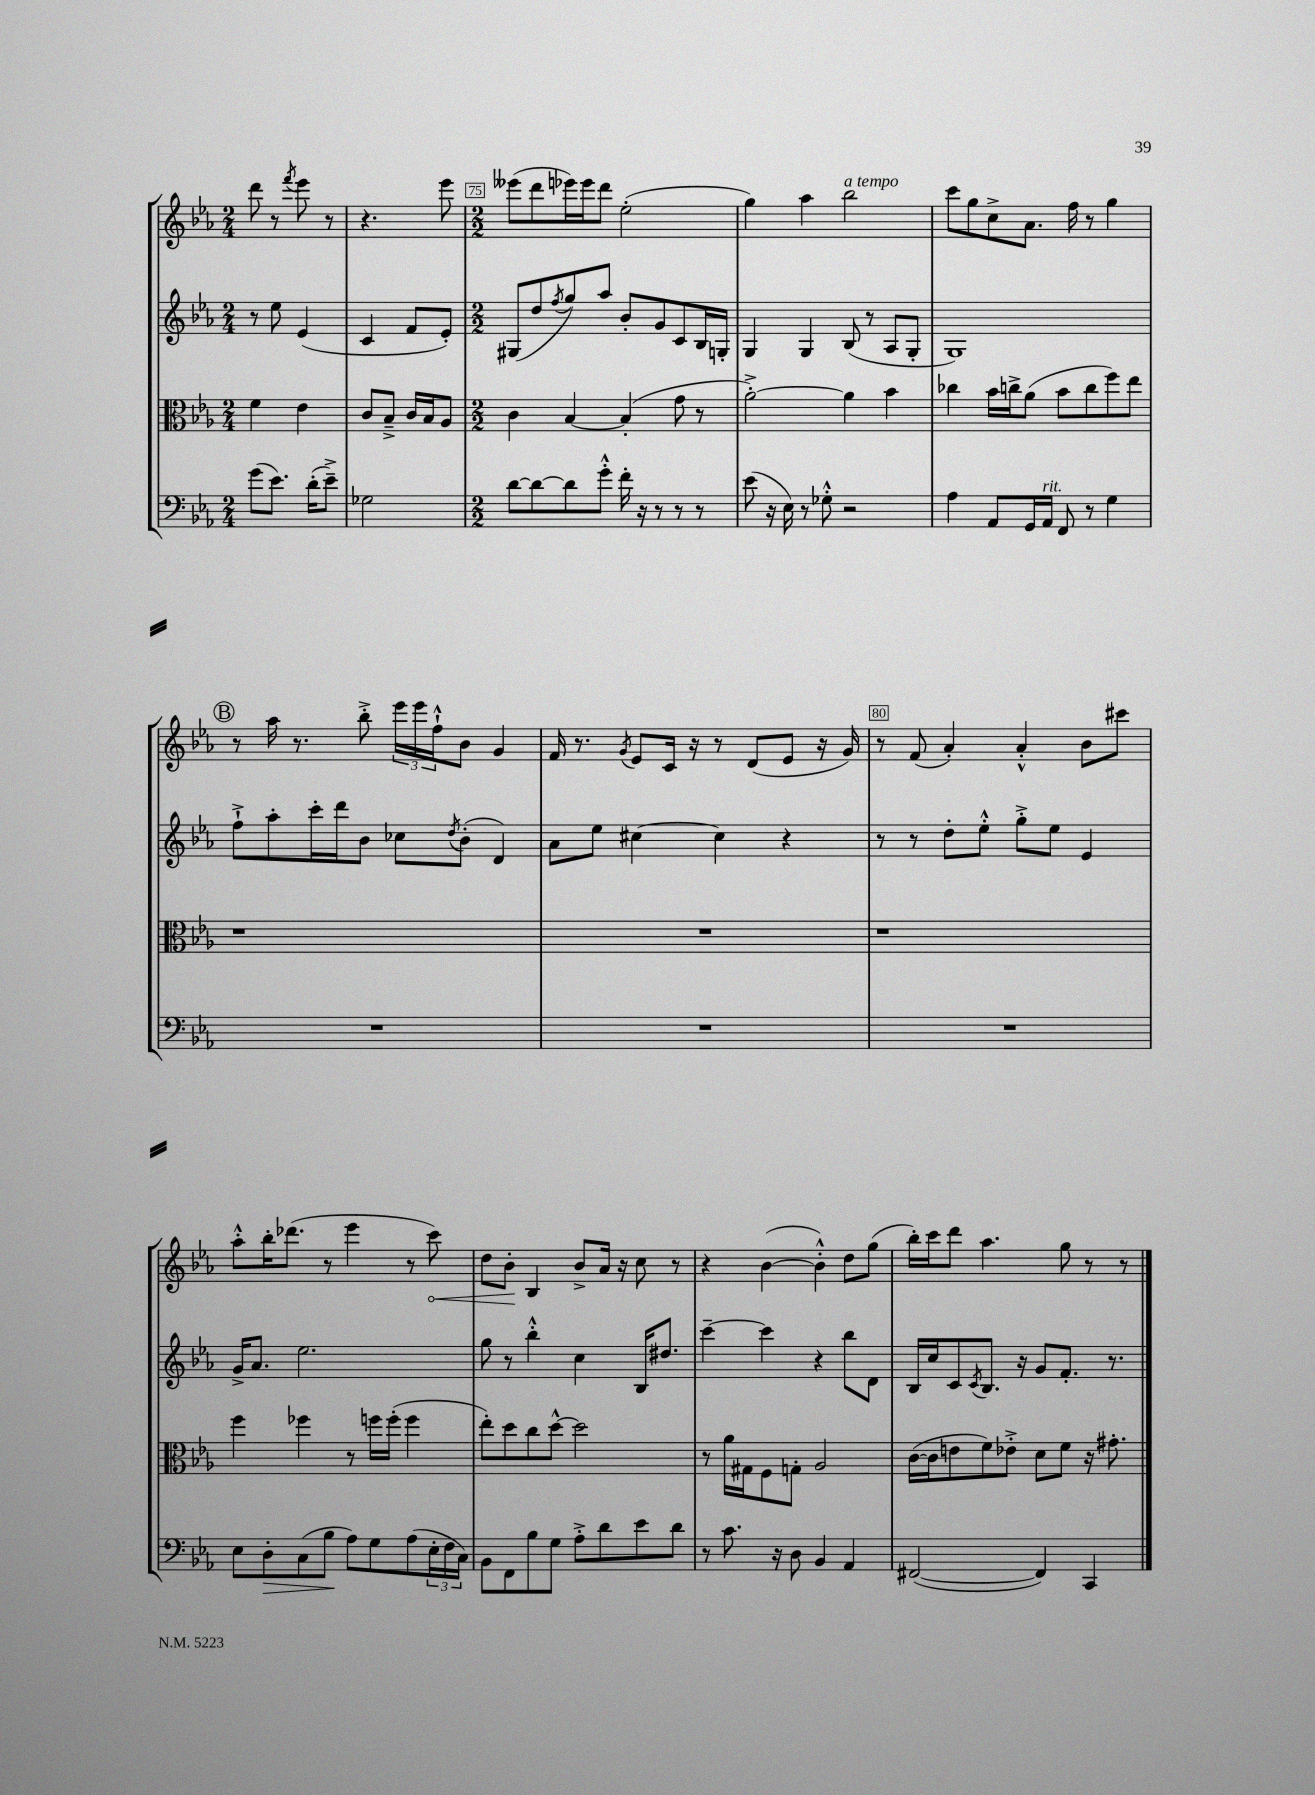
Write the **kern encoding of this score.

**kern	**kern	**kern	**kern
*staff4	*staff3	*staff2	*staff1
*clefF4	*clefC3	*clefG2	*clefG2
*k[b-e-a-]	*k[b-e-a-]	*k[b-e-a-]	*k[b-e-a-]
*M2/4	*M2/4	*M2/4	*M2/4
(8g	4f	8r	8ddd
8.e-)	.	8ee-	8r
.	.	.	8qfff
.	4e-	(4e-	8eee-
(16d'	.	.	.
8e-~^)	.	.	8r
=	=	=	=
2G-	8c	4c	4.r
.	8B-~^	.	.
.	16c	8f	.
.	16B-	.	.
.	8A-	8e-')	8eee-
=	=	=	=
*M2/2	*M2/2	*M2/2	*M2/2
[8d	4c	(8G#	(8eee--
8d_	.	8dd	8ddd
.	.	8qff	.
8d]	[4B-	8gg)	16eee-)
.	.	.	16eee-
8g'^^	.	8aa-	8ddd
16f'	(4B-']	8b-'	(2ee-'
16r	.	.	.
8r	.	8g	.
8r	8g	8c	.
8r	8r	16B-	.
.	.	16G'	.
=	=	=	=
(8e-	[2a-'^)	4G	4gg)
16r	.	.	.
16E-)	.	.	.
8r	.	4G	4aa-
8G-'^^	.	.	.
2r	4a-]	(8B-	2bb-
.	.	8r	.
.	4b-	8A-	.
.	.	8G'	.
=	=	=	=
4A-	4cc-	1G)	8ccc
.	.	.	8gg
8AA-	16b-	.	8cc^
.	16cc^	.	.
16GG	(8a-	.	8.a-
16AA-	.	.	.
8FF	8b-	.	.
.	.	.	16ff
8r	8cc	.	8r
4G	8ff)	.	4gg
.	8ee-	.	.
=	=	=	=
1r	1r	8ff`^	8r
.	.	8aa-'	16aa-
.	.	.	8.r
.	.	16ccc'	.
.	.	16ddd	.
.	.	8b-	8bb-'^
.	.	8cc-	24eee-
.	.	.	24eee-
.	.	.	24ff`^^
.	.	8qdd	.
.	.	(8b-'	8b-
.	.	4d)	4g
=	=	=	=
1r	1r	8a-	16f
.	.	.	8.r
.	.	8ee-	.
.	.	.	8qg
.	.	[4cc#	8e-
.	.	.	16c
.	.	.	16r
.	.	4cc#]	8r
.	.	.	(8d
.	.	4r	8e-
.	.	.	16r
.	.	.	16g)
=	=	=	=
1r	1r	8r	8r
.	.	8r	(8f
.	.	8dd'	4a-')
.	.	8ee-'^^	.
.	.	8gg'^	4a-'^^
.	.	8ee-	.
.	.	4e-	8b-
.	.	.	8ccc#
=	=	=	=
8E-	4ff	16g^	8aa-'^^
.	.	8.a-	.
8D'	.	.	16bb-'
.	.	.	(8.ddd-
(8C	4ff-	2.ee-	.
8B-	.	.	8r
8A-)	8r	.	4eee-
8G	16ff	.	.
.	(16ff'	.	.
(8A-	4ff	.	8r
24E-'	.	.	8ccc)
24F	.	.	.
24C)	.	.	.
=	=	=	=
8BB-	8ee-')	8gg	8dd
8FF	8dd	8r	8b-'
8B-	8cc	4bb-'^^	4B-
8G	[8dd^^	.	.
8A-'^	2dd]	4cc	8b-^
8d	.	.	16a-
.	.	.	16r
8e-	.	16B-	8cc
.	.	8.dd#	.
8d	.	.	8r
=	=	=	=
8r	8r	[4ccc~	4r
8.c	16a-	.	.
.	16G#	.	.
.	8F	4ccc]	([4b-
16r	.	.	.
8D	8G'	.	.
4BB-	2A-	4r	4b-'^^])
4AA-	.	8bb-	8dd
.	.	8d	(8gg
=	=	=	=
([2FF#	([16c	16B-	16bb-')
.	16c]	16cc	16ccc
.	8e	8c	8ddd
.	.	8qc	.
.	8f)	8.B-	4.aa-
.	8e-'^	.	.
.	.	16r	.
4FF#])	8d	8g	.
.	8f	8.f'	8gg
4CC	16r	.	8r
.	8.g#'	8.r	.
.	.	.	8r
==	==	==	==
*-	*-	*-	*-
